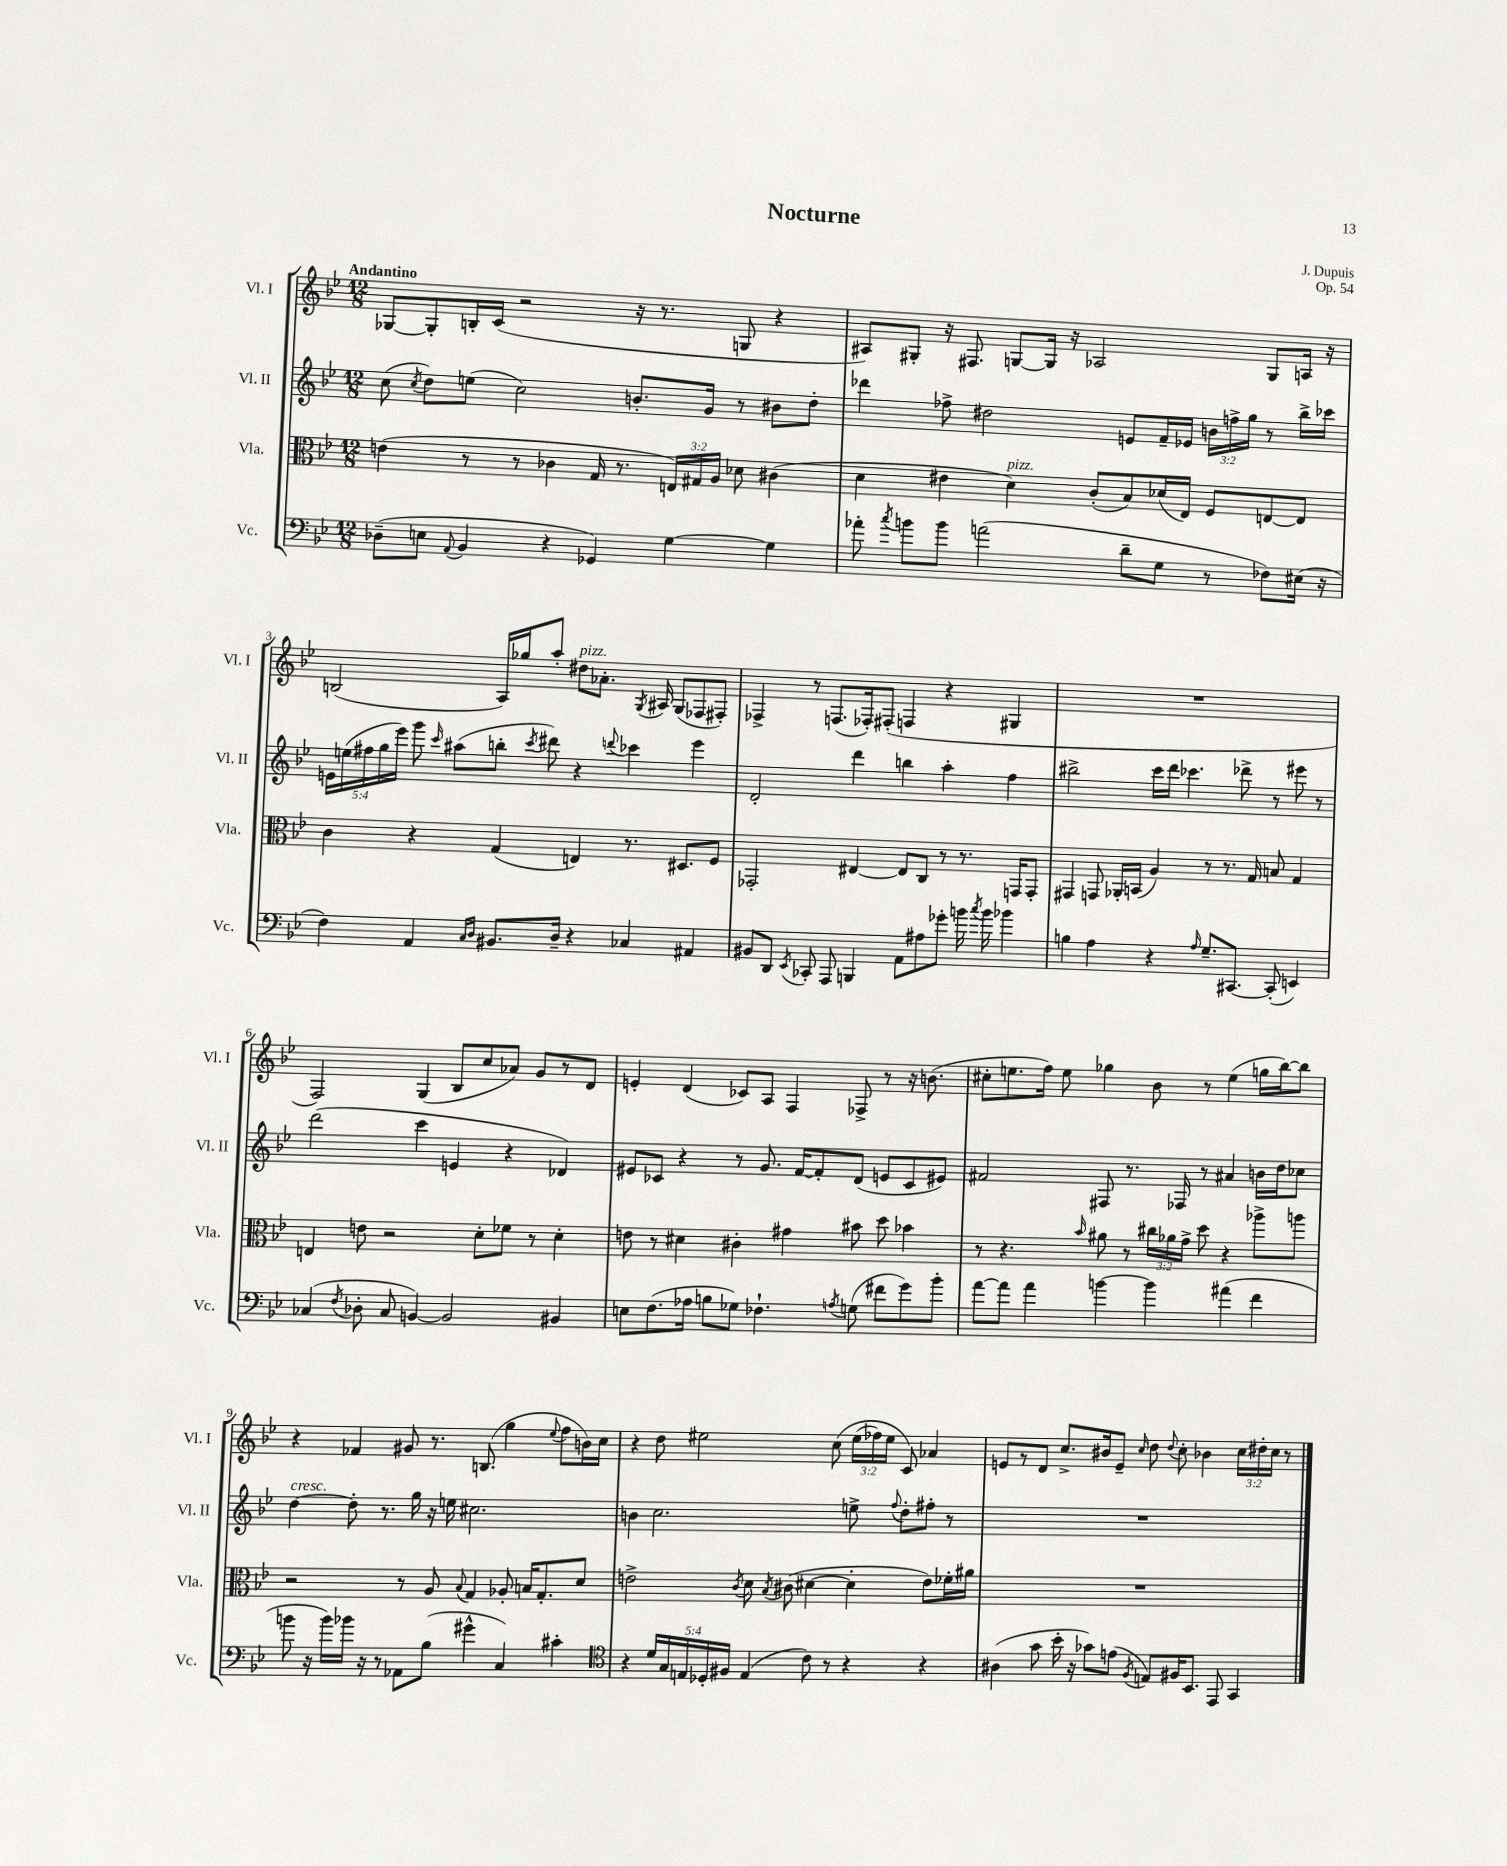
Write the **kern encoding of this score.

**kern	**kern	**kern	**kern
*staff4	*staff3	*staff2	*staff1
*clefF4	*clefC3	*clefG2	*clefG2
*k[b-e-]	*k[b-e-]	*k[b-e-]	*k[b-e-]
*M12/8	*M12/8	*M12/8	*M12/8
(8D-~	(4e	(8cc	[8G-
.	.	8qcc	.
8E	.	8dd)	8G-']
8qqAA	.	.	.
4BB-	8r	(8ee	16B'
.	.	.	(16c
.	8r	2cc)	2r
4r	4c-	.	.
4GG-)	16G	.	.
.	8.r	.	.
.	.	8.b'	16r
.	.	.	8.r
[4G	24E)	.	.
.	24G#	.	.
.	.	16g	.
.	24A	.	.
.	8d-	8r	8G
4G]	(4c#	8b#	4r
.	.	8dd'	.
=	=	=	=
8a-'	4d	4ddd-	8A#)
8qcc	.	.	.
8b	.	.	8G#'
8b	4e#	8ff-^	16r
.	.	.	8.F#
(2a	.	2dd#	.
.	4d)	.	[8G
.	.	.	16G]
.	.	.	16r
.	(8c'	.	2A-
8d~	8B-)	8e	.
8G	(16d-	16f~	.
.	16E-)	16e-	.
8r	8F	24b	.
.	.	24ff^	.
.	.	24gg	.
8F-)	[8E	8r	8G
(16E#	8E]	16bb-^	16A
16r	.	16ccc-	16r
=	=	=	=
4F)	4c	20e	(2B
.	.	(20ee	.
.	.	20ff#	.
.	.	20gg	.
.	.	20eee-)	.
4AA	4r	8ggg	.
.	.	16qqccc	.
.	.	(8aa#	.
16qqC	.	.	.
16qqD	.	.	.
8.BB#	(4G	8bb'	16A)
.	.	.	16gg-
.	.	8qccc	.
.	.	8ddd#)	8aa'
16D~	.	.	.
4r	4E)	4r	8dd#
.	.	.	8.a-'
.	.	8qqddd	.
4C-	8.r	4ccc-	.
.	.	.	8qG
.	.	.	16A#
.	.	.	(8G
.	8.D#	.	.
4AA#	.	4eee-	8F-
.	8F	.	8F#')
=	=	=	=
8BB#	2GG-'	2d'	4F-^
8DD	.	.	.
8qEE-	.	.	.
8CC-'	.	.	8r
8AAA	.	.	(8.F
4BBB	[4E#	4ddd	.
.	.	.	16F-')
.	.	.	(8F#'
8AA	8E#]	4bb	4F
8A#	8C	.	.
8g-'	8r	4aa'	4r
16b	8.r	.	.
8qcc	.	.	.
16b	.	.	.
4b-	.	4ff	4G#
.	16GG	.	.
.	8GG'	.	.
=	=	=	=
4B	4GG#	2bb#^	1.r
4A	8GG	.	.
.	16AA-'	.	.
.	(16BB	.	.
4r	4A)	16ccc	.
.	.	16ddd	.
.	.	4.ccc-	.
16qqA	.	.	.
8.G~	8r	.	.
.	8.r	.	.
[8.CC#	.	.	.
.	.	8ddd-^	.
.	16G	.	.
(8CC#']	8B	8r	.
4EE)	4G	8eee#	.
.	.	8r	.
=	=	=	=
(4C-	4E	(2ddd	2F)
8qF	.	.	.
8D-'	8e	.	.
8C-	2r	.	.
[4BB)	.	4ccc	(4G
2BB]	.	4e	8B-
.	8d'	.	8cc
.	8f-	4r	8a-)
.	8r	.	8g
4BB#	4d'	4d-)	8r
.	.	.	8d
=	=	=	=
8E	8e	8e#	4e'
(8.F	8r	8c-	.
.	4d#	4r	(4d
16A-	.	.	.
8B	.	.	.
8G-)	4c#'	8r	8c-)
4.F-`	.	8.g	8A
.	4g#	.	4F
.	.	[16f	.
.	.	8f']	.
8qA	.	.	.
(8G	8b#	(8d	8F-^
8f#	8dd	8e	8r
8g)	4b-	8c-	16r
.	.	.	(8.b
8b-'	.	8e#)	.
=	=	=	=
[8a	8r	2f#	8cc#'
8a]	4.r	.	8.ee
4a	.	.	.
.	.	.	16ff)
.	.	.	8ee
.	16qqb-	.	.
[4b	8a#	8F#	4gg-
.	8r	8.r	.
4b]	24cc#	.	8b-
.	24a-	.	.
.	.	16F-	.
.	24g^	.	.
.	8dd	8r	8r
(4a#	4r	4a#	(4ee
4f	8aa-^	16b	16gg
.	.	16dd	[16bb-)
.	8aa	8cc-	8bb-]
=	=	=	=
8b	2r	[4dd	4r
16r	.	.	.
16b)	.	.	.
16b-	.	8dd']	4f-
16r	.	.	.
8r	.	8.r	.
8AA-	8r	.	8g#
.	.	16gg	.
(8B-	8A	16r	8.r
.	.	16ee	.
.	8qqB-	.	.
4g#^^	4G	2.cc#	.
.	.	.	(8.B
4C)	8A-'	.	4gg
.	16B	.	.
.	8.G'	.	.
.	.	.	8qqee-
4c#'	.	.	8ff
.	8d	.	16b)
.	.	.	16cc
=	=	=	=
*clefC4	*	*	*
4r	2e^	4b	4r
20d	.	2.cc	8dd
20G	.	.	.
20E	.	.	.
.	.	.	2ee#
20D-'	.	.	.
20F#	.	.	.
.	8qc	.	.
(4E	8d	.	.
.	8qB-	.	.
.	(8c#	.	.
8c)	[4d#	.	.
8r	.	.	&(8cc
4r	4d#']	8ee^	(24ee#
.	.	.	24ff-)
.	.	.	24ee#
.	.	8qqff	.
.	.	8dd'	8c&)
4r	8e)	8ff#'	4a-
.	16f-'	8r	.
.	16a#	.	.
=	=	=	=
(4A#	1.r	1.r	8e
.	.	.	8r
8g	.	.	8d
16b-'	.	.	8.cc^
16r	.	.	.
8g-)	.	.	.
.	.	.	16b#
(8e	.	.	8e~
8qF	.	.	16qqcc
8E)	.	.	8dd
.	.	.	8qqdd
16F#	.	.	8cc'
8.BB-	.	.	.
.	.	.	4b-
8EE-	.	.	.
4GG	.	.	24cc
.	.	.	24dd#'
.	.	.	24cc
.	.	.	8r
==	==	==	==
*-	*-	*-	*-
